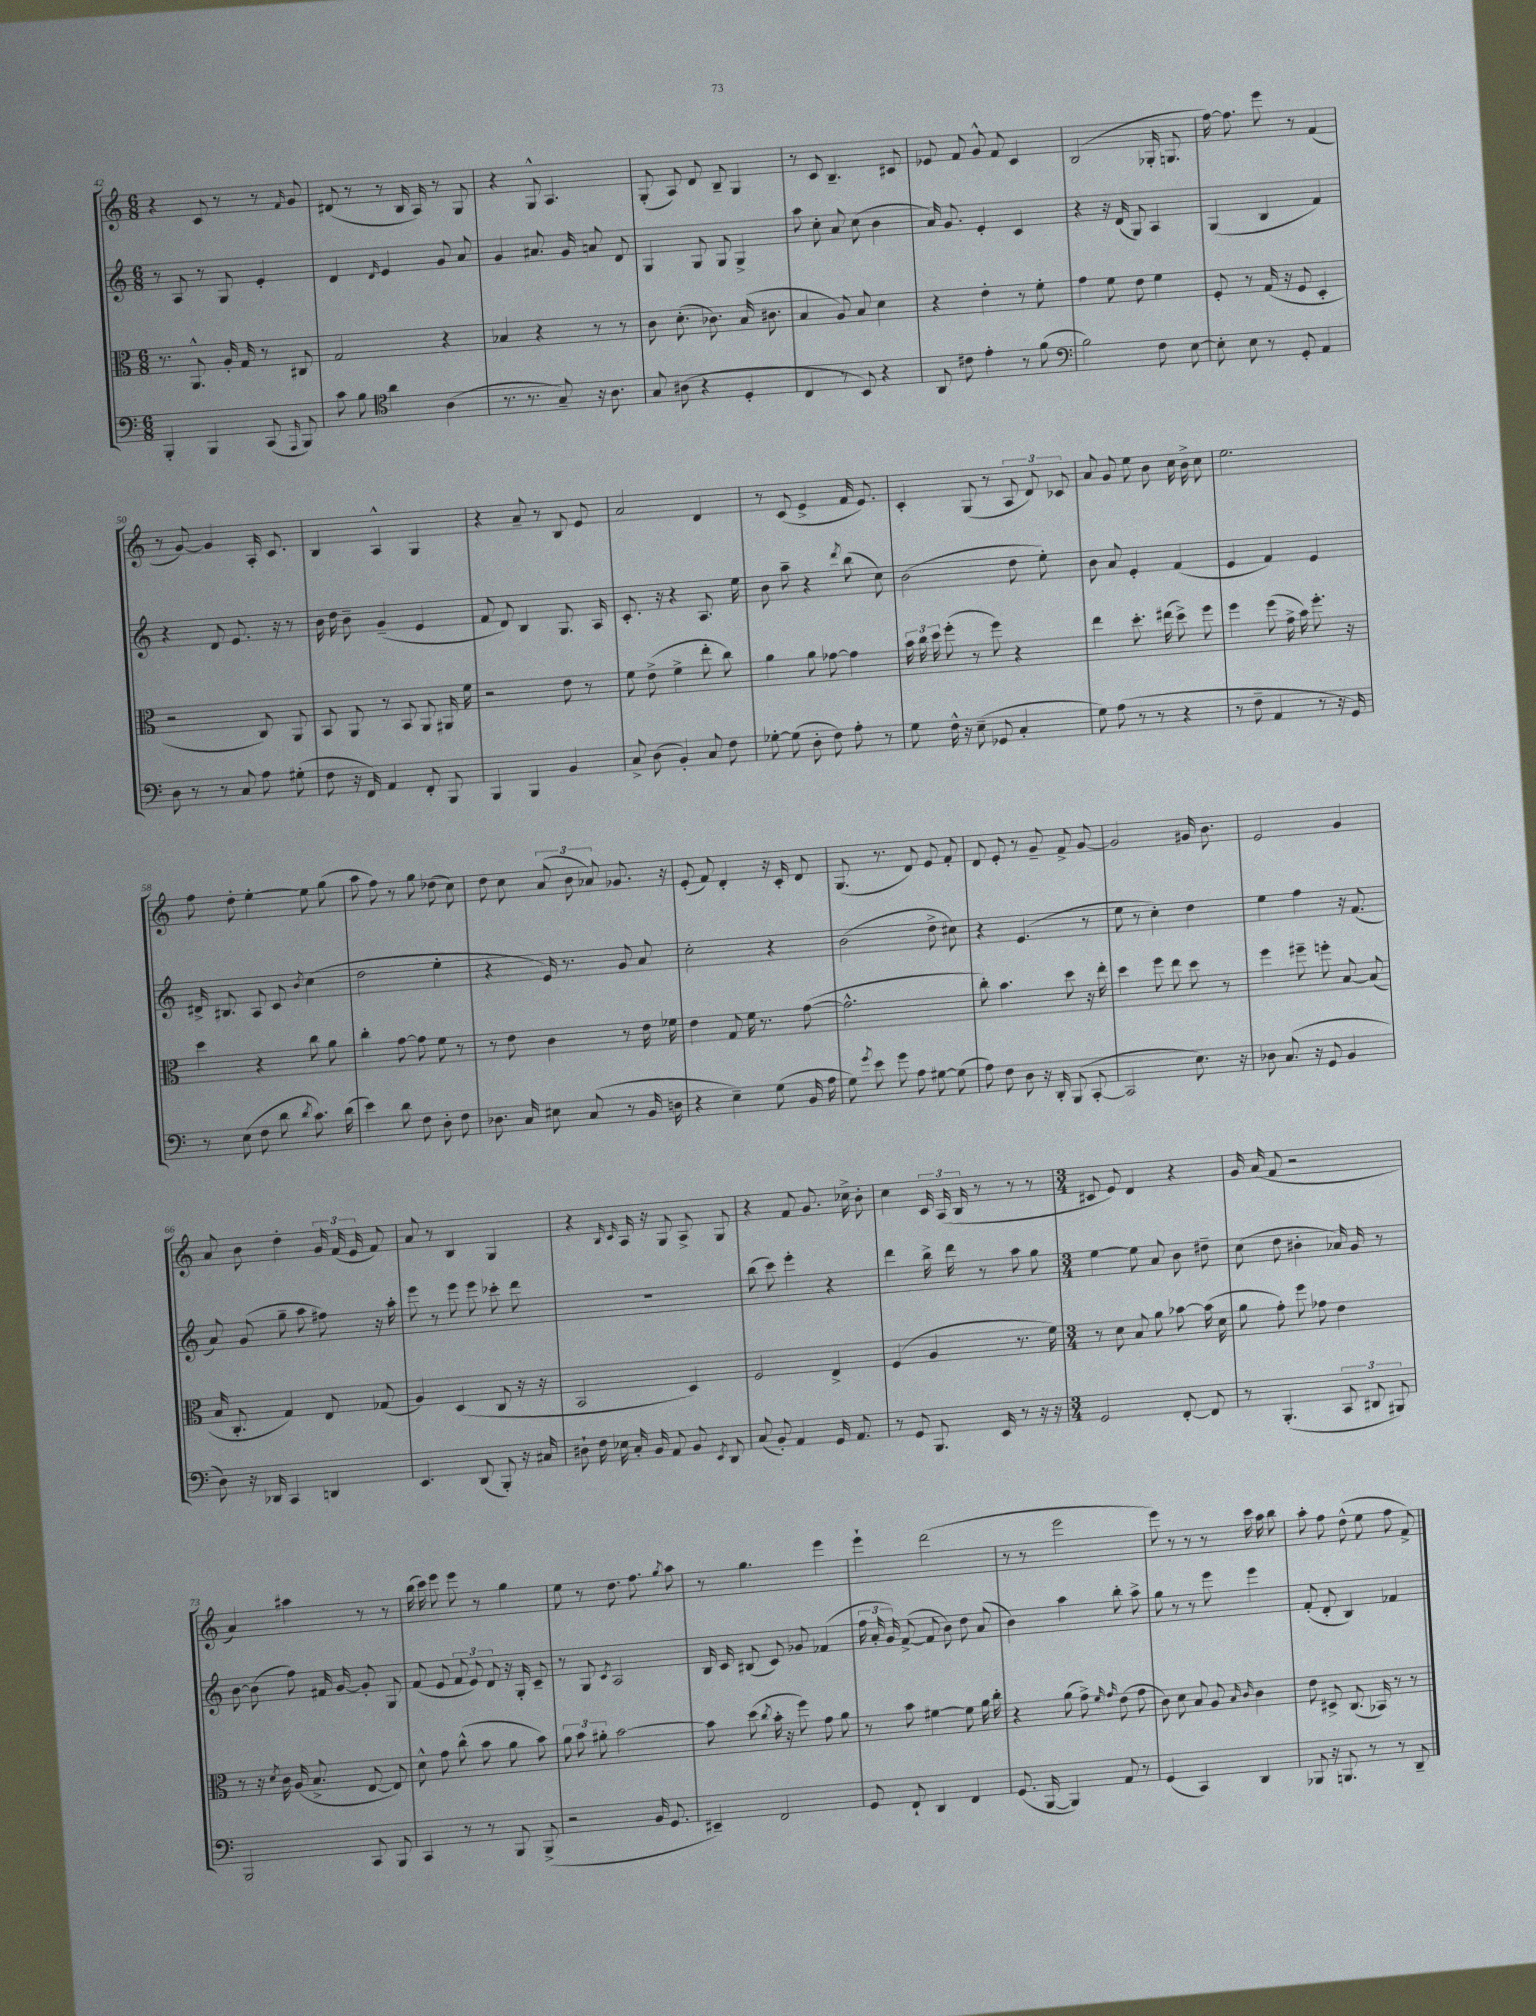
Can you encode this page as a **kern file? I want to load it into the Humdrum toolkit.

**kern	**kern	**kern	**kern
*part4	*part3	*part2	*part1
*staff4	*staff3	*staff2	*staff1
*clefF4	*clefC3	*clefG2	*clefG2
*k[]	*k[]	*k[]	*k[]
*M6/8	*M6/8	*M6/8	*M6/8
=42	=42	=42	=42
4BBB'/	8.r	8r	4r
.	.	8A/	.
.	8.AA^^/	.	.
4BBB/	.	8r	8c/
.	16A'/	8G/	8r
.	16G/	.	.
(8CC/	8r	4e'/	8r
16qqAAA/	.	.	16qqf/
8BBB/)	8C#X/	.	8g/
=43	=43	=43	=43
8c\	2G/	4d/	(8d#X/
8B\	.	.	8r
*clefC4	*	*	*
.	.	16qqd/	.
4a\	.	4e/	8r
.	.	.	16B/
.	.	.	16A/)
(4A\	4r	8g/	8r
.	.	8a/	8G/
=44	=44	=44	=44
8.r	4B-X/	4g/	4r
8.r	.	.	.
.	4r	8.a#X/	8G^^/
8G~/)	.	.	4.A/
.	.	16g/	.
16r	8r	8an/	.
8.A\	.	.	.
.	8r	8d/	.
=45	=45	=45	=45
8G/	8c\	4G/	(8G'/
(8A#X\	(8.d'\	.	8A/)
4r	.	8G/	8d/
.	8.c-X\)	.	.
.	.	8G/	8B~/
4D'/	(16B/	4G^/	4G/
.	8.c#X\	.	.
=46	=46	=46	=46
4C/	4B/	8aa\	8r
.	.	8cc'\	8c/
8r	8A/)	8a/	4.B~/
8BB/)	8B/	(8cc\	.
4r	4d\	4b\	.
.	.	.	8c#X/
=47	=47	=47	=47
8AA/	4r	16a/)	8e-X/
.	.	8.g/	.
8c#X\	.	.	8f/
4e'\	4e'\	4e'/	8g^^/
.	.	.	8f/
8r	8r	4c/	4c/
(8f\	8f'\	.	.
=48	=48	=48	=48
*clefF4	*	*	*
2B\)	4g\	4r	(2B/
.	8f\	16r	.
.	.	(16d/	.
.	8e\	8G/)	.
8F\	4f\	4A/	16G-X'/
.	.	.	8.Gn/
[8E\	.	.	.
=49	=49	=49	=49
8E'\]	8F'/	(4G/	[16ff\)
.	.	.	8.ff\]
8E\	8r	.	.
8r	(16G/	4B/	8eee\
.	16r	.	.
8GG'/	8F/	.	8r
4AA/	4D'/	4f/)	(4f/
!!LO:LB:g=z
=50	=50	=50	=50
8D\	2r	4r	8r
8r	.	.	[8g/)
8r	.	8d/	4g/]
8C/	.	8.e/	.
8A\	8C/)	.	16A'/
.	.	16r	8.c/
(8G#X'\	8AA/	8r	.
=51	=51	=51	=51
8F\	8BB/	16b\	4B/
.	.	16dd\	.
16r	8AA/	8b~\	.
16FF/)	.	.	.
4AA/	8r	(4g~/	4A^^/
.	8BB/	.	.
8FF'/	8AA/	4e/	4G/
8BBB/	16AA#X/	.	.
.	16f\	.	.
=52	=52	=52	=52
4BBB/	2r	8f/	4r
.	.	8d/)	.
4BBB/	.	4B/	8a~/
.	.	.	8r
4BB/	8e\	8.G/	8B/
.	8r	.	8e/
.	.	16A/	.
=53	=53	=53	=53
8C^/	8f\	8.c'/	2a/
(8D\	(8e^\	.	.
.	.	16r	.
4BB'/)	4f^\	4r	.
8C/	8ee'\	8.A/	4d/
8F\	8cc\)	.	.
.	.	16ee\	.
=54	=54	=54	=54
[8G-X'\	4a\	8b\	8r
(8G-\]	.	8aa~\	(8c/
8D'\	8a\	4r	4e^/
8F\)	[8g-X\	.	.
.	.	8qddd/	.
8A'\	4g-\]	(8bb\	16f/
.	.	.	8.e/)
8r	.	8cc\)	.
=55	=55	=55	=55
8G\	24b\	(2b\	4c'/
.	24cc\	.	.
.	24dd\	.	.
16F^^\	(8ff'\	.	.
16r	.	.	.
(8E~\	8r	.	(8G/
8GG-X/	8ff\)	.	8r
4C'/	4r	8dd\	12A/
.	.	.	12d/)
.	.	8ee'\)	.
.	.	.	12c-X/
=56	=56	=56	=56
8G\)	4ee\	8b\	8a/
(8A\	.	8a/	8g/
8r	8.dd'\	4e'/	8ee\
8r	.	.	8b\
.	(16ee#X\	.	.
4r	8dd^\)	(4f/	16cc\
.	.	.	16b^\
.	8ff\	.	8cc\
=57	=57	=57	=57
8r	4ff\	4e/	2.ee\
8F~\	.	.	.
4AA/	(8ff\	4f/)	.
.	16g^\	.	.
.	16b\)	.	.
8r	8.ff'\	4e/	.
16r	.	.	.
16GG/)	16r	.	.
!!LO:LB:g=z
=58	=58	=58	=58
8r	4dd\	16d#X^/	8ff\
.	.	8.B#X/	.
(8E\	.	.	8dd'\
8F\	4r	8A/	[4ee'\
8d\	.	8c/	.
8qd/	.	8qb/	.
8.c\)	8cc\	(4cc\	8ee\]
.	8a\	.	(8gg\
(16d\	.	.	.
=59	=59	=59	=59
4e\)	4cc'\	2dd\	8aa\
.	.	.	8ff\)
8d\	[8g\	.	8r
8F\	8g\]	.	8gg\
8D'\	8f\	4ee'\	(8dd-X\
8F\	8r	.	8cc\)
=60	=60	=60	=60
8.D-X\	8r	4r	8dd\
.	8e\	.	8cc\
16C/	.	.	.
8E#X\	4c\	16e/)	(12a/
.	.	8.r	.
.	.	.	12b\
(8C/	.	.	.
.	.	.	12a-X/)
8r	8r	8g/	8.g-X/
16BB/	16e\	8a/	.
16Dn\	16f-X\	.	16r
=61	=61	=61	=61
4r	4e\	2cc'\	(8e'/
.	.	.	8f/)
4E~\)	8G/	.	4d'/
.	16f\	.	.
.	8.r	.	.
(8G\	.	4r	16r
.	.	.	16c'/
16BB/	([8g\	.	8d/
16A\	.	.	.
=62	=62	=62	=62
8G\)	2.g^^\]	(2b\	(8.G/
8qg/	.	.	.
8e\	.	.	.
.	.	.	8.r
8g\	.	.	.
8A\	.	.	8d/)
[8G#X\	.	8dd^\	8e/
(8G#\]	.	8cc#X\)	8f'/
=63	=63	=63	=63
8A\)	8cc'\)	4r	8d/
8F\	4.b\	.	8e'/
8D\	.	(4.e/	8r
16r	.	.	8g~/
16DD'/	.	.	.
(8BBB/	8dd\	.	8f^/
[8CC'/	16r	8r	[8g/
.	16ee'\	.	.
=64	=64	=64	=64
2CC/]	4dd\	8ee\	2g/]
.	.	8r	.
.	8ff\	4cc'\)	.
.	8ee\	.	.
8.E\)	8dd\	4dd\	16g#X/
.	.	.	8.b\
.	8r	.	.
16r	.	.	.
=65	=65	=65	=65
8D-X\	4ff\	4ee\	2e/
(8.C/	.	.	.
.	8ff#X~\	4ff\	.
16r	.	.	.
8GG/	8ffn'\	.	.
4BB/	[8B/	16r	4g/
.	.	(8.f/	.
.	(8B/]	.	.
!!LO:LB:g=z
=66	=66	=66	=66
8D\)	16B/	8a/)	8a/
.	8.C'/	.	.
16r	.	(8g/	8b\
16DD-X/	.	.	.
4CC/	4G/)	8gg~\	4dd'\
.	.	8aa\	.
4DDn/	8E/	8ff#X\)	24g/
.	.	.	(24f/
.	.	.	24e/
.	(8G-X/	16r	8f/)
.	.	16aa'\	.
=67	=67	=67	=67
4.EE/	4A/)	8eee\	8a/
.	.	8r	8r
.	(4D/	8eee\	4B/
(8DD/	.	8eee\	.
8BBB'/)	8C/	8ccc-X'\	4G/
16r	16r	8ddd\	.
16C#X/	16r	.	.
=68	=68	=68	=68
8D#X`\	2BB/	2.r	4r
16F\	.	.	.
16E-X\	.	.	.
.	.	.	16qqB/
.	.	.	16qqc/
16C'/	.	.	16A/
16BB/	.	.	16r
8AA/	.	.	8G/
8BB/	4D/)	.	8A^/
8qEE/	.	.	.
8DD/	.	.	8G/
=69	=69	=69	=69
(8C/	2F/	(8bb\	4r
8BB'/)	.	8ccc\)	.
4AA/	.	4eee'\	8f/
.	.	.	8.g/
16GG/	4E^/	4r	.
8.AA/	.	.	16cc-X^\
.	.	.	8b'\
=70	=70	=70	=70
8r	(4F/	4ddd\	4cc\
8GG/	.	.	.
8.BBB/	4A/	16bb^\	24c/
.	.	.	(24A/
.	.	16ddd\	.
.	.	.	24B/
.	.	8r	8r
16EE/	.	.	.
8r	8.r	8aa\	8r
16r	.	8gg\	8r
16r	16f\)	.	.
=71	=71	=71	=71
*M3/4	*M3/4	*M3/4	*M3/4
2GG/	8r	[4ee\	8c#X/
.	8d\	.	8e/)
.	8B/	8ee\]	4d/
.	8a\	8a/	.
[8FF'/	[8b-X\	8b\	4r
8FF/]	(16b-\]	8dd#X~\	.
.	16d\	.	.
=72	=72	=72	=72
8r	8a\	(8cc\	16g/
.	.	.	(16a/
(4.BBB'/	8g'\)	8dd\	8f/
.	8ff\	4b#X'\	2r
.	8g-X\	.	.
12CC/	4e\	16a-X/)	.
.	.	16g/	.
12DD#X/	.	.	.
.	.	8r	.
12BBB#X/)	.	.	.
!!LO:LB:g=z
=73	=73	=73	=73
2BBB/	8r	[8b\	4a/)
.	16r	(8b\]	.
.	8qd/	.	.
.	16c\	.	.
.	(16A/	8ff\)	4aa#X\
.	8.B^/	.	.
.	.	16f#X/	.
.	.	[16g/	.
8CC/	[8E/	8g'/]	8r
8BBB/	8E/])	8G/	8r
=74	=74	=74	=74
4CC/	8d^^\	(8f/	(16bb\
.	.	.	16ccc\)
.	8g\	8e/	8eee\
8r	(8cc^^\	12f/	8eee\
.	.	12e/)	.
8r	8b\	.	8r
.	.	12d/	.
8BBB/	8a\	16r	4gg\
.	.	16G'/	.
(8BBB^/	8b\)	8c~/	.
=75	=75	=75	=75
2r	12a\	8r	8ee\
.	12b\	.	.
.	.	8G/	8r
.	12a#X'\	.	.
.	.	8qc/	.
.	[2b\	2A/	8.dd\
.	.	.	8.ff\
16BB/	.	.	.
8.GG/	.	.	.
.	.	.	8qgg/
.	.	.	8aa\
=76	=76	=76	=76
4EE#X~/)	8b\]	16B/	8r
.	.	16c/	.
.	(8dd\	(8B#X/	4.gg\
.	8qcc/	.	.
2FF/	16b'\	8c/)	.
.	16r	.	.
.	8ff\)	8g-X/	.
.	8g\	(4f-X/	4eee\
.	8a\	.	.
=77	=77	=77	=77
8GG/	8r	24ff\	4eee`\
.	.	24a'/	.
.	.	24g/)	.
8FF`/	8b\	([8f^/	.
4DD/	[4f#X\	8f/]	(2ddd\
.	.	8b\)	.
4FF/	8f#\]	8dd\	.
.	16a\	(8a/	.
.	16cc'\	.	.
=78	=78	=78	=78
(8.GG/	4r	4b\)	8r
.	.	.	8r
[16BBB/	.	.	.
4BBB/])	(8a\	4aa\	2eee\
.	8g^\)	.	.
.	16qqf/	.	.
.	16qqg/	.	.
8AA/	(8e\	8bb'\	.
8r	8g\	8aa^\	.
=79	=79	=79	=79
(4GG/	8c\)	8gg\	8eee\)
.	8d\	8r	8r
4CC/)	8B/	8r	8r
.	8A/	8eee\	8r
.	16qqB/	.	.
.	16qqc/	.	.
4DD/	4c\	4eee\	16ccc\
.	.	.	16aa\
.	.	.	8bb\
=80	=80	=80	=80
8BBB-X/	8e\	(8f'/	8aa'\
16r	8D#X^/	8d'/	8ff\
8.BBBn/	.	.	.
.	(8.C/	4B/)	(8dd^^\
8r	.	.	8ee\
.	16BB-X/)	.	.
8r	8r	4f-X/	8ff\
8DD~/	8r	.	8f^/)
==	==	==	==
*-	*-	*-	*-
